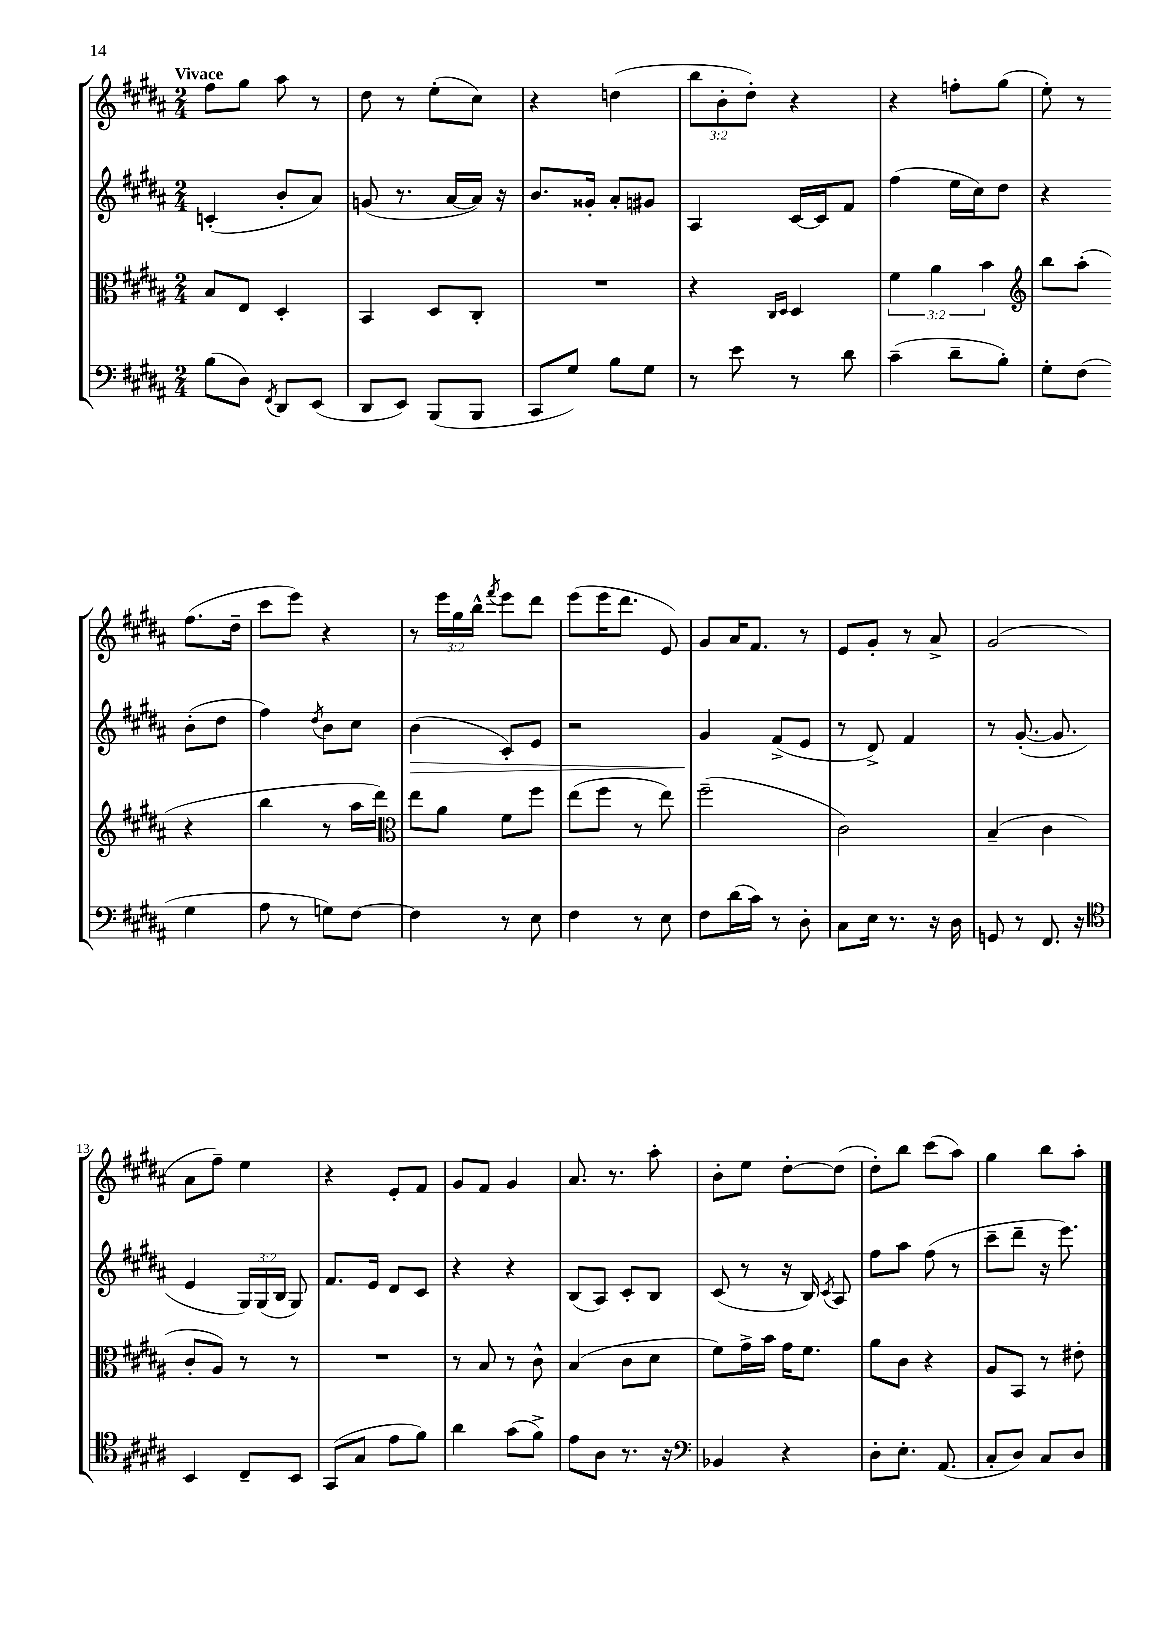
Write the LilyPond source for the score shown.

<<
\new StaffGroup <<
\new Staff = "s0" {
    \clef treble \key b \major \numericTimeSignature \time 2/4 \override Staff.TupletNumber.text = #tuplet-number::calc-fraction-text \tempo "Vivace"
    \autoBeamOff fis''8[ gis''8] ais''8 r8 |
    dis''8 r8 e''8[-.( cis''8]) |
    r4 d''4( |
    \tuplet 3/2 { b''8[ b'8-. dis''8]-.) } r4 |
    r4 f''8[-. gis''8]( |
    e''8-.) r8 fis''8.[( dis''16]-- |
    cis'''8[ e'''8]) r4 |
    r8 \tuplet 3/2 { e'''16[ gis''16 b''16]-^ } \acciaccatura { fis'''8 } e'''8[ dis'''8] |
    e'''8[( e'''16 dis'''8.] e'8) |
    gis'8[ ais'16 fis'8.] r8 |
    e'8[ gis'8]-. r8 ais'8-> |
    gis'2( |
    ais'8[ fis''8]--) e''4 |
    r4 e'8[-. fis'8] |
    gis'8[ fis'8] gis'4 |
    ais'8. r8. ais''8-. |
    b'8[-. e''8] dis''8[~-. dis''8]( |
    dis''8[-.) b''8] cis'''8[( ais''8]) |
    gis''4 b''8[ ais''8]-. \bar "|." |
}
\new Staff = "s1" {
    \clef treble \key b \major \numericTimeSignature \time 2/4 \override Staff.TupletNumber.text = #tuplet-number::calc-fraction-text
    \autoBeamOff c'4-.( b'8[-. ais'8]) |
    g'8( r8. ais'16[~ ais'16]) r16 |
    b'8.[ gisis'16]-. ais'8[-. gis'8] |
    ais4 cis'16[~ cis'16 fis'8] |
    fis''4( e''16[ cis''16) dis''8] |
    r4 b'8[-.( dis''8] |
    fis''4) \acciaccatura { dis''8 } b'8[ cis''8] |
    b'4\>( cis'8[-.) e'8] |
    r2 |
    gis'4\! fis'8[->( e'8] |
    r8 dis'8->) fis'4 |
    r8 gis'8.~-.( gis'8. |
    e'4 \tuplet 3/2 { gis16[) gis16( b16] } gis8) |
    fis'8.[ e'16] dis'8[ cis'8] |
    r4 r4 |
    b8[( ais8]) cis'8[-. b8] |
    cis'8( r8 r16 b16) \acciaccatura { cis'8 } ais8 |
    fis''8[ ais''8] fis''8( r8 |
    cis'''8[-- dis'''8]-- r16 e'''8.) \bar "|." |
}
\new Staff = "s2" {
    \clef alto \key b \major \numericTimeSignature \time 2/4 \override Staff.TupletNumber.text = #tuplet-number::calc-fraction-text
    \autoBeamOff b8[ e8] dis4-. |
    b,4 dis8[ cis8]-. |
    R2 |
    r4 \grace { cis16[ dis16] } dis4 |
    \tuplet 3/2 { fis'4 ais'4 b'4 } |
    \clef treble b''8[ ais''8]-.( r4 |
    b''4 r8 ais''16[ dis'''16]) |
    \clef alto e''8[ ais'8] fis'8[ fis''8] |
    e''8[( fis''8] r8 e''8) |
    fis''2--( |
    cis'2) |
    b4--( cis'4 |
    cis'8[-. ais8]) r8 r8 |
    R2 |
    r8 b8 r8 cis'8-^ |
    b4( cis'8[ dis'8] |
    fis'8[) gis'16-> b'16] gis'16[ fis'8.] |
    ais'8[ cis'8] r4 |
    ais8[ b,8] r8 eis'8-. \bar "|." |
}
\new Staff = "s3" {
    \clef bass \key b \major \numericTimeSignature \time 2/4
    \autoBeamOff b8[( dis8]) \acciaccatura { fis,8 } dis,8[ e,8]( |
    dis,8[ e,8]) b,,8[( b,,8] |
    cis,8[ gis8]) b8[ gis8] |
    r8 e'8 r8 dis'8 |
    cis'4--( dis'8[-- b8]-.) |
    gis8[-. fis8]( gis4 |
    ais8 r8 g8[) fis8]~ |
    fis4 r8 e8 |
    fis4 r8 e8 |
    fis8[ dis'16( cis'16]) r8 dis8-. |
    cis8[ e16] r8. r16 dis16 |
    g,8 r8 fis,8. r16 |
    \clef tenor b,4 cis8[-- b,8] |
    gis,8[( gis8] e'8[ fis'8]) |
    ais'4 gis'8[( fis'8]->) |
    e'8[ ais8] r8. r16 |
    \clef bass bes,4 r4 |
    dis8[-. e8.]-. ais,8.( |
    cis8[-. dis8]) cis8[ dis8] \bar "|." |
}
>>
>>
